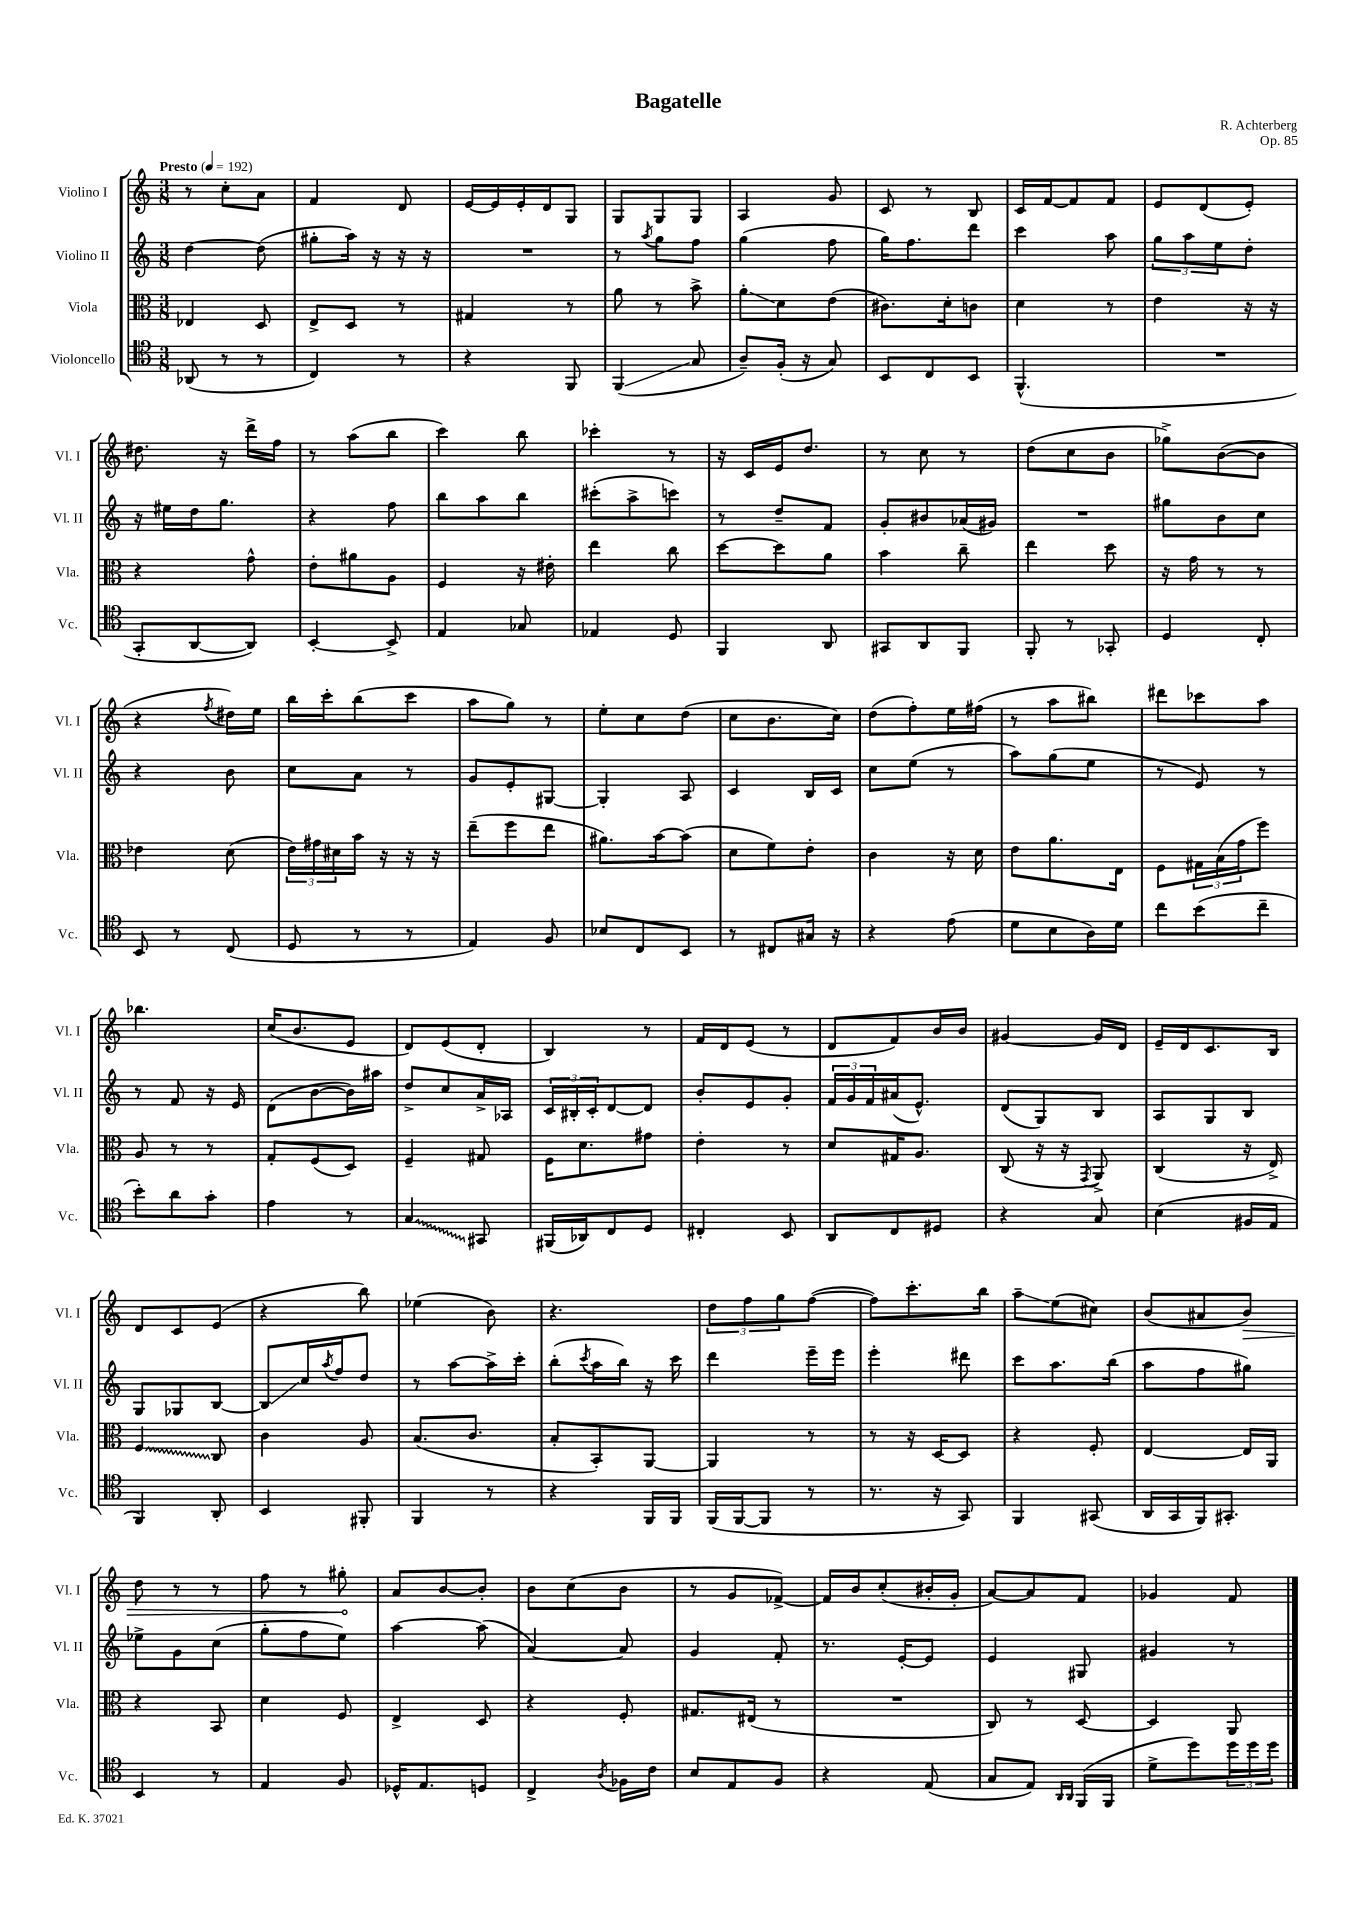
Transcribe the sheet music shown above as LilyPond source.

\header { title = "Bagatelle" composer = "R. Achterberg" opus = "Op. 85" }
<<
\new StaffGroup <<
\new Staff = "s0" \with { instrumentName = "Violino I" shortInstrumentName = "Vl. I" } {
    \clef treble \key c \major \numericTimeSignature \time 3/8 \tempo "Presto" 4 = 192
    r8 c''8-. a'8 |
    f'4 d'8 |
    e'16~ e'16 e'16-. d'16 g8 |
    g8 g8 g8 |
    a4 g'8 |
    c'8 r8 b8 |
    c'16 f'16~ f'8 f'8 |
    e'8 d'8( e'8-.) |
    dis''8. r16 d'''16-> f''16 |
    r8 a''8( b''8 |
    c'''4) b''8 |
    ces'''4-. r8 |
    r16 c'16 e'16 d''8. |
    r8 c''8 r8 |
    d''8( c''8 b'8 |
    ges''8->) b'8~( b'8 |
    r4 \acciaccatura { f''8 } dis''16) e''16 |
    b''16 c'''16-. b''8( c'''8 |
    a''8 g''8) r8 |
    e''8-. c''8 d''8( |
    c''8 b'8. c''16) |
    d''8( f''8-.) e''16 fis''16( |
    r8 a''8 bis''8) |
    dis'''8 ces'''8 a''8 |
    bes''4. |
    c''16( b'8. e'8 |
    d'8) e'8( d'8-. |
    b4) r8 |
    f'16 d'16 e'8( r8 |
    d'8 f'8) b'16 b'16 |
    gis'4~ gis'16 d'16 |
    e'16-- d'16 c'8. b16 |
    d'8 c'8 e'8( |
    r4 b''8) |
    ees''4( b'8) |
    r4. |
    \tuplet 3/2 { d''8 f''8 g''8 } f''8~( |
    f''8) c'''8.-. b''16 |
    a''8--\glissando e''8( cis''8) |
    b'8( ais'8 \once \override Hairpin.circled-tip = ##t b'8\>) |
    d''8 r8 r8 |
    f''8 r8 gis''8-.\! |
    a'8 b'8~ b'8-. |
    b'8 c''8( b'8 |
    r8 g'8 fes'8~->) |
    fes'16 b'16 c''8-.( bis'16-. g'16-. |
    a'8~) a'8 f'8 |
    ges'4 f'8 \bar "|." |
}
\new Staff = "s1" \with { instrumentName = "Violino II" shortInstrumentName = "Vl. II" } {
    \clef treble \key c \major \numericTimeSignature \time 3/8
    d''4~ d''8( |
    gis''8-. a''16) r16 r16 r16 |
    R4. |
    r8 \acciaccatura { a''8 } g''8 f''8 |
    g''4( f''8 |
    g''16) f''8. d'''8 |
    c'''4 a''8 |
    \tuplet 3/2 { g''8 a''8 e''8 } d''8-. |
    r16 eis''16 d''16 g''8. |
    r4 f''8 |
    b''8 a''8 b''8 |
    cis'''8-.( a''8-> c'''8) |
    r8 d''8-- f'8 |
    g'8-. bis'8 aes'16( gis'16) |
    R4. |
    gis''8 b'8 c''8 |
    r4 b'8 |
    c''8 a'8 r8 |
    g'8 e'8-. gis8~ |
    gis4-. a8 |
    c'4 b16 c'16 |
    c''8 e''8( r8 |
    a''8) g''8( e''8 |
    r8 e'8) r8 |
    r8 f'8 r16 e'16 |
    d'8( b'8~ b'16) ais''16 |
    d''8-> c''8 a'16-> aes16 |
    \tuplet 3/2 { c'16 bis16-. c'16-. } d'8~ d'8 |
    b'8-. e'8 g'8-. |
    \tuplet 3/2 { f'16 g'16 f'16 } ais'16( e'8.-^) |
    d'8( g8) b8 |
    a8 g8 b8 |
    g8 ges8 b8~ |
    b8\glissando c''16 \acciaccatura { a''8 } f''16 d''8 |
    r8 a''8~ a''16-> c'''16-. |
    b''8-.( \acciaccatura { c'''8 } a''16 b''16) r16 c'''16 |
    d'''4 e'''16-- e'''16 |
    e'''4-. dis'''8 |
    c'''8 a''8. b''16( |
    a''8 f''8 gis''8) |
    ees''8-> g'8 c''8( |
    g''8-. f''8 e''8) |
    a''4~ a''8( |
    a'4~) a'8 |
    g'4 f'8-. |
    r8. e'16~-. e'8 |
    e'4 gis8 |
    gis'4 r8 \bar "|." |
}
\new Staff = "s2" \with { instrumentName = "Viola" shortInstrumentName = "Vla." } {
    \clef alto \key c \major \numericTimeSignature \time 3/8
    ees4 d8 |
    e8-> d8 r8 |
    gis4 r8 |
    a'8 r8 b'8-> |
    a'8-.\glissando d'8 e'8( |
    cis'8.) d'16-. c'8 |
    d'4 r8 |
    e'4 r16 r16 |
    r4 g'8-^ |
    e'8-. ais'8 a8 |
    f4 r16 eis'16-. |
    e''4 c''8 |
    d''8~ d''8 a'8 |
    b'4 c''8-- |
    e''4 d''8 |
    r16 g'16 r8 r8 |
    ees'4 d'8( |
    \tuplet 3/2 { e'16) gis'16 dis'16 } b'16 r16 r16 r16 |
    e''8--( f''8 e''8 |
    ais'8.) b'16~ b'8( |
    d'8 f'8) e'8-. |
    c'4 r16 d'16 |
    e'8 a'8. e16 |
    f8 \tuplet 3/2 { gis16 b16( g'16 } f''8) |
    a8 r8 r8 |
    g8-. f8( d8) |
    f4-- gis8 |
    f16 d'8. gis'8 |
    e'4-. r8 |
    d'8 gis16 a8. |
    c8( r16 r16 \acciaccatura { g,8 } a,8->) |
    c4( r16 e16->) |
    \once \override Glissando.style = #'zigzag f4\glissando c8 |
    c'4 a8 |
    b8.( c'8. |
    b8-. b,8-.) a,8~ |
    a,4 r8 |
    r8 r16 d16~ d8 |
    r4 f8-. |
    e4~ e16 a,16 |
    r4 b,8 |
    d'4 f8 |
    e4-> d8 |
    r4 f8-. |
    gis8. eis16( r8 |
    R4. |
    c8) r8 d8~ |
    d4 a,8 \bar "|." |
}
\new Staff = "s3" \with { instrumentName = "Violoncello" shortInstrumentName = "Vc." } {
    \clef tenor \key c \major \numericTimeSignature \time 3/8
    aes,8( r8 r8 |
    c4) r8 |
    r4 f,8 |
    f,4\glissando( g8 |
    a8--) f16-.( r16 g8) |
    b,8 c8 b,8 |
    f,4.-^( |
    R4. |
    g,8-. a,8~ a,8) |
    b,4~-. b,8-> |
    e4 ges8 |
    ees4 d8 |
    f,4 a,8 |
    gis,8 a,8 f,8 |
    f,8-. r8 ges,8-. |
    d4 c8-. |
    b,8 r8 c8( |
    d8 r8 r8 |
    e4) f8 |
    bes8 c8 b,8 |
    r8 cis8 gis16 r16 |
    r4 e'8( |
    d'8 b8 a16) d'16 |
    c''8 b'8( c''8-- |
    b'8-.) a'8 g'8-. |
    e'4 r8 |
    \once \override Glissando.style = #'zigzag g4\glissando gis,8 |
    fis,16( aes,16) c8 d8 |
    cis4-. b,8 |
    a,8 c8 dis8 |
    r4 g8 |
    b4( fis16 e16 |
    f,4) a,8-. |
    b,4 fis,8-. |
    f,4 r8 |
    r4 f,16 f,16 |
    f,16( f,16~ f,8 r8 |
    r8. r16 g,8) |
    f,4 gis,8( |
    a,16 g,16 f,16) gis,8.-. |
    b,4 r8 |
    e4 f8 |
    des16-^ e8. d8 |
    c4-> \acciaccatura { a8 } fes16 c'16 |
    b8 e8 f8 |
    r4 e8( |
    g8 e8) \grace { a,16 a,16 } f,16( f,16 |
    d'8-> d''8) \tuplet 3/2 { d''16 d''16 d''16 } \bar "|." |
}
>>
>>
\layout { \context { \Score \remove "Bar_number_engraver" } }
